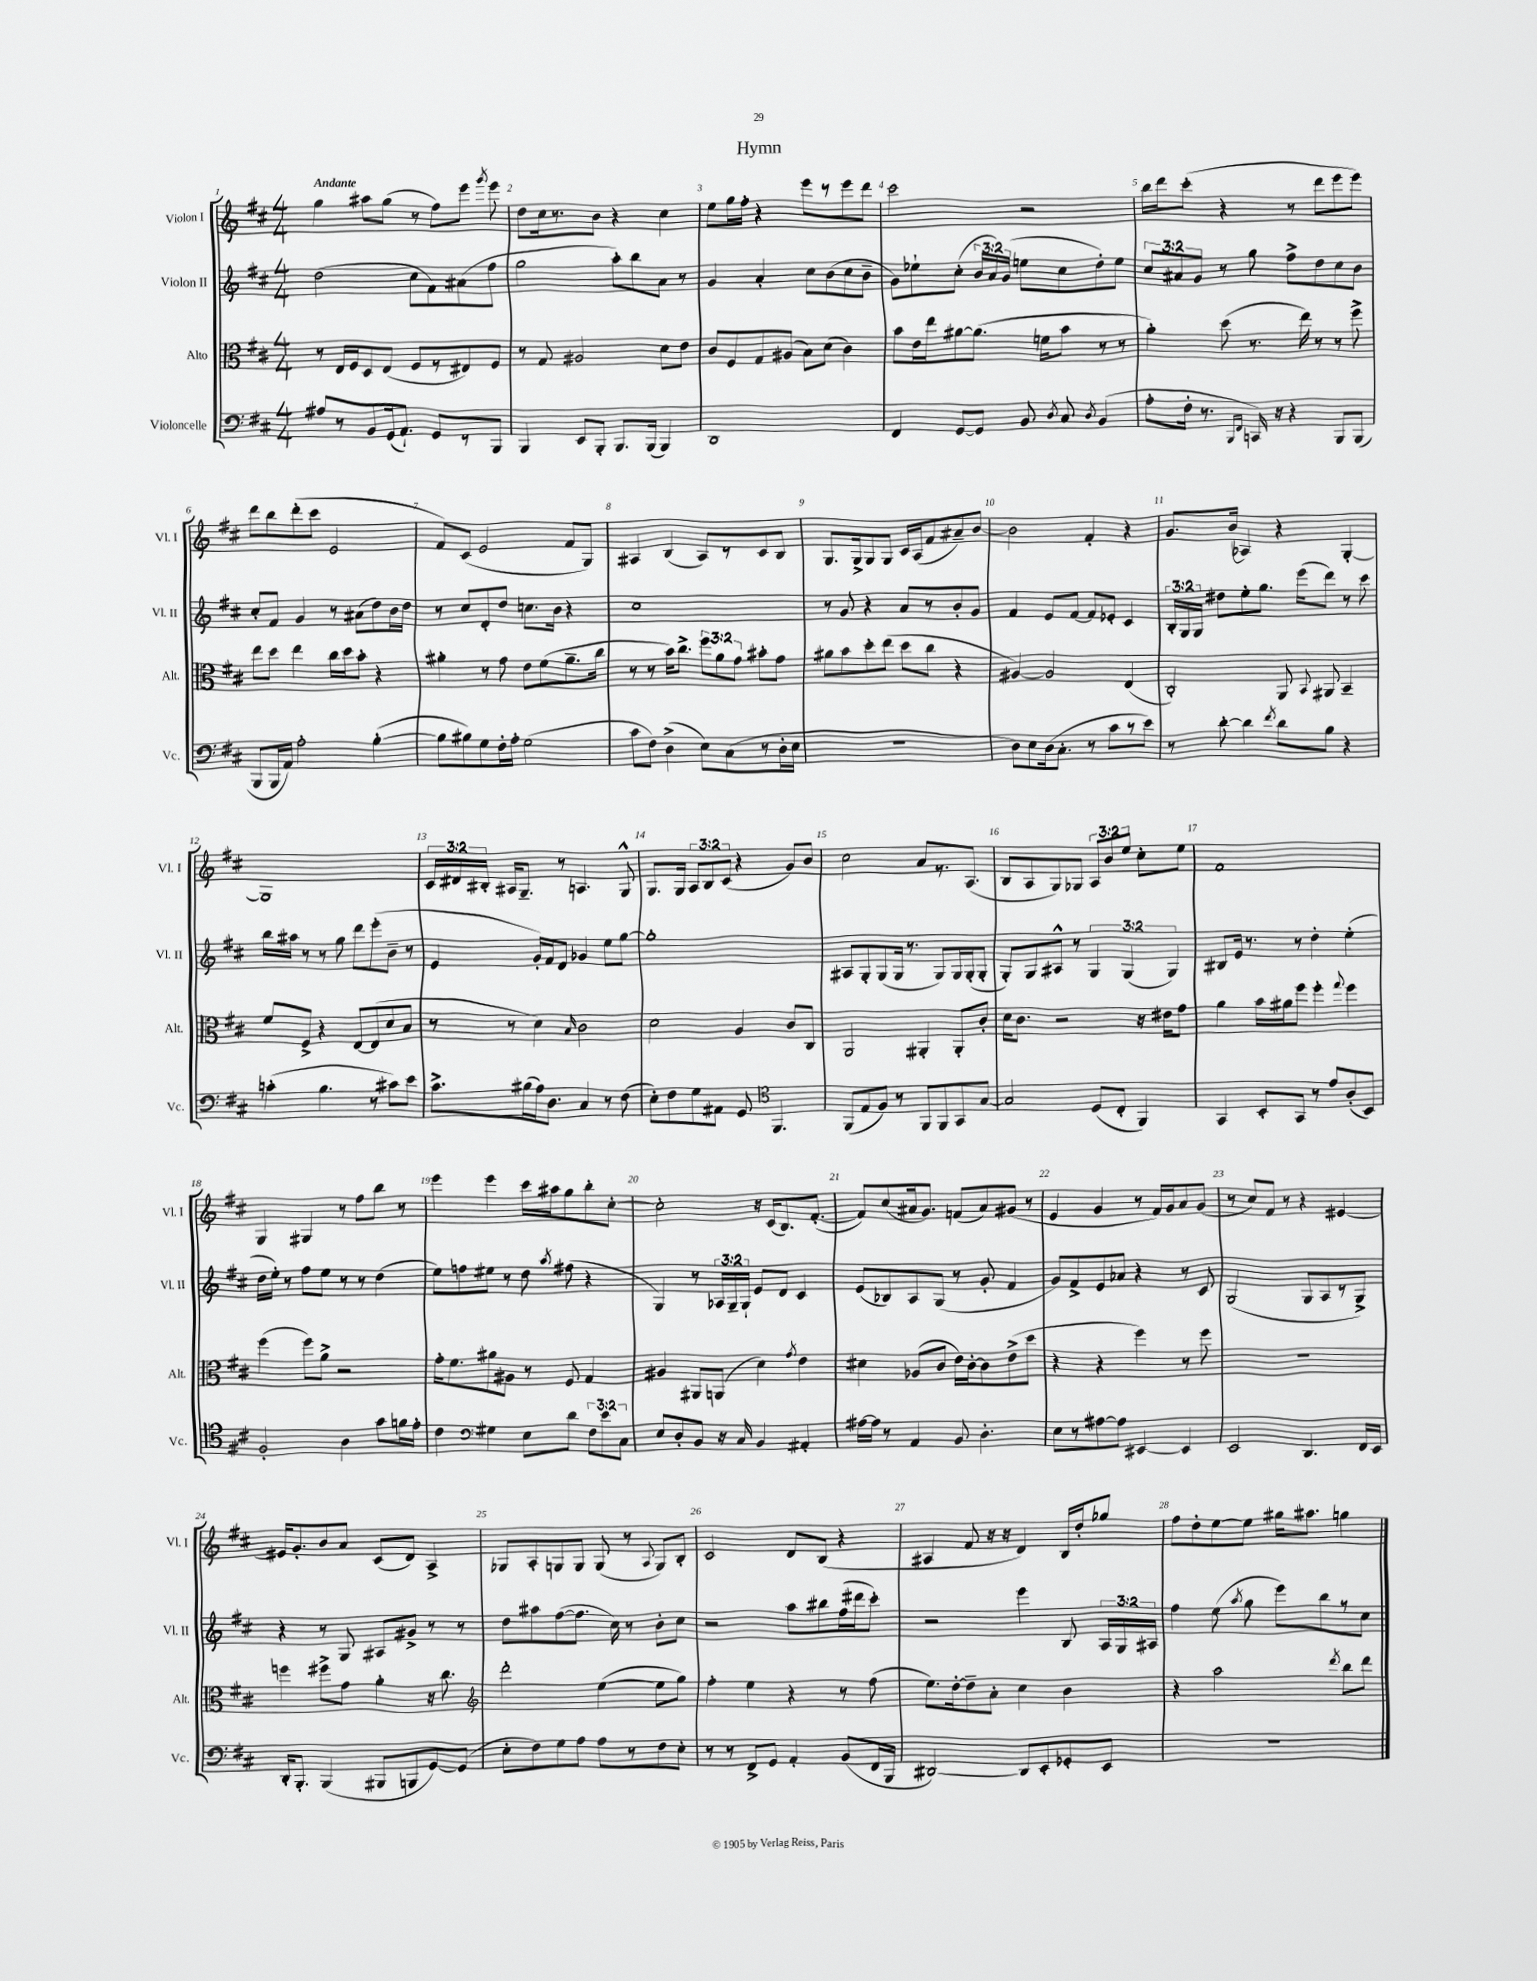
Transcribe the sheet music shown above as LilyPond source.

\header { title = "Hymn" }
<<
\new StaffGroup <<
\new Staff = "s0" \with { instrumentName = "Violon I" shortInstrumentName = "Vl. I" } {
    \clef treble \key d \major \numericTimeSignature \time 4/4 \override Staff.TupletNumber.text = #tuplet-number::calc-fraction-text \tempo "Andante"
    \autoBeamOff g''4 ais''8[ g''8]( r8 fis''8[) e'''8] \acciaccatura { g'''8 } e'''8 |
    d''8[ cis''16 r8. b'8] r4 cis''4 |
    e''8[ g''16 fis''16]-. r4 e'''8[ r8 e'''8 d'''8] |
    cis'''2 r2 |
    b''16[ d'''16 cis'''8]-.( r4 r8 d'''8[ e'''8 e'''8]) |
    d'''8[ b''8 d'''8-.( cis'''8] e'2 |
    fis'8[) cis'8]( e'2 fis'8[ g8]) |
    ais4 b4( ais8[) r8 cis'8 b8] |
    g8.[ g16-> g8 g8] cis'16[ a16( fis'8 ais'8--) b'8]~ |
    b'2 fis'4-. r4 |
    g'8.[ b'16]( aes4) r4 g4~-. |
    g1 |
    \tuplet 3/2 { cis'16[ dis'16 bis16]-. } ais16[ g8.]-- r8 a4. g8-^ |
    g8.[ g16] \tuplet 3/2 { a8[ b8 cis'8]( } r4 g'8[) b'8] |
    cis''2 a'8[ r8. a8.]( |
    b8[ a8 g8) ges8] \tuplet 3/2 { a8[ b'8 e''8] } cis''8[-. e''8] |
    fis'1 |
    g4 gis4 r8 fis''8[ b''8] r8 |
    e'''4 e'''4 cis'''16[ ais''16 g''8 b''8-. cis''8]~-. |
    cis''2-. r16 cis'16[( b8.) fis'8.]~-.( |
    fis'8[) cis''8( ais'16 g'8.]) f'8[( ais'8) gis'8]( r8 |
    e'4 g'4 r8 fis'16[) g'16 a'8 g'8]( |
    r8 cis''8[) fis'8] r8 r4 eis'4~ |
    eis'16[ g'8.-. b'8 a'8] cis'8[( d'8]) a4-> |
    ges8[ a8-. g8 g8] g8( r8 \appoggiatura { a8 } g8[) b8]-. |
    cis'2 d'8[ b8]( r4 |
    ais4 fis'8 r16 r16 d'4) b16[ d''16-. ges''8] |
    fis''8[ d''8-. e''8~ e''8] gis''16[ ais''8.] g''4 \bar "|." |
}
\new Staff = "s1" \with { instrumentName = "Violon II" shortInstrumentName = "Vl. II" } {
    \clef treble \key d \major \numericTimeSignature \time 4/4 \override Staff.TupletNumber.text = #tuplet-number::calc-fraction-text
    \autoBeamOff d''2( cis''8[ fis'8) ais'8( fis''8] |
    g''2 a''8[-.) b''8 a'8] r8 |
    g'4 a'4-. cis''8[ b'8( cis''8 b'8]-- |
    g'8[) ees''8-! cis''8]-.( \tuplet 3/2 { b'16[ a'16) g'16]( } e''8[ cis''8 d''8-.) e''8] |
    \tuplet 3/2 { cis''8[ ais'8 g'8] } r8 g''8 fis''8[-> d''8 cis''8 b'8] |
    cis''8[-. fis'8] g'4 r8 ais'8[( d''8) b'16 d''16] |
    r8 cis''8[ d'8-. d''8] c''8.[ b'16] r4 |
    cis''1 |
    r8 g'8 r4 a'8[ r8 b'8-. g'8] |
    fis'4 e'8[ fis'8]~ fis'8[ ees'8]-. cis'4 |
    \tuplet 3/2 { b16[-. g16 g16] } dis''8[ e''8-. g''8.] e'''16[( d'''8]) r8 cis'''8 |
    b''16[ ais''16] r8 r8 g''8 d'''8[ e'''8-.( b'8]-- r8 |
    e'4 g'16[-.) fis'16 d'8] ges'4 e''8[ g''8]~ |
    g''1-. |
    ais8[ g8-. g8( g16] r8. g8[) g16 g16-.( g8]-. |
    g8[-.) g8 ais8]-^ r8 \tuplet 3/2 { g4 g4( g4) } |
    bis8[ e'16] r8. r8 d''4-. e''4-.( |
    d''16[ e''16]-.) r8 fis''8[ e''8] r8 r8 d''4( |
    e''8[) f''8 eis''8] r8 d''8 \acciaccatura { a''8 } fis''8( r4 |
    g4) r8 \tuplet 3/2 { aes16[ g16-- g16]-! } e'8[ d'8] cis'4 |
    e'8[( bes8) a8 g8]( r8 g'8-. fis'4 |
    g'8[) fis'8-> e'8 aes'8] r4 r8 cis'8 |
    g2( g8[ a8 r8 g8]->) |
    r4 r8 g8 ais8[ gis'8]-> r8 r8 |
    d''8[ ais''8 fis''8~( fis''8.] cis''16) r8 b'8[-. cis''8] |
    r2 a''8[ bis''8 fis''16( dis'''16 cis'''8]-.) |
    r2 e'''4 b8 \tuplet 3/2 { a16[ g16 ais16] } |
    fis''4 e''8( \acciaccatura { a''8 } g''8 e'''8[) b''8 r8 cis''8] \bar "|." |
}
\new Staff = "s2" \with { instrumentName = "Alto" shortInstrumentName = "Alt." } {
    \clef alto \key d \major \numericTimeSignature \time 4/4 \override Staff.TupletNumber.text = #tuplet-number::calc-fraction-text
    \autoBeamOff r8 e16[ fis16 d8 e8]( fis8[ r8 eis8) fis8] |
    r8 g8 ais2 d'8[ e'8] |
    cis'8[ fis8 g8 ais8]( b8[) d'8]( cis'4) |
    b'8[ e'16 e''16 ais'8~ ais'8.]( f'16[ b'8] r8 r8 |
    a'4-.) d''8( r8. e''16) r8 r8 fis''8-> |
    e''8[ d''8] e''4 cis''16[ d''16 b'8]-. r4 |
    ais'4-. r8 g'8 e'8[ fis'8( ais'8.-- cis''16] |
    r8 r8 b'16[) cis''8.]-> \tuplet 3/2 { fis''8[ a'8 g'8] } bis'8[-. g'8] |
    ais'8[ b'8 d''8-. e''8]( d''8[ cis''8] r4 |
    ais4~) ais2 e4( |
    cis2-.) a,8 \appoggiatura { b,8 } ais,8 b,4-- |
    fis'8[ fis8]-> r4 e8[~ e8( d'8 b8] |
    r8 r8 d'4) \grace { b16 } cis'2 |
    d'2 a4 cis'8[ cis8] |
    a,2 ais,4-. ais,8[-. cis'8]-. |
    d'16[ cis'8.] r2 r16 eis'16[ g'8] |
    a'4 b'16[ ais'16 fis''8] fis''4-. \appoggiatura { g''8 } fis''4 |
    fis''4( fis''8[) a'8]-> r2 |
    g'16[-. fis'8. ais'8 ais8] r8 fis8 g4 |
    ais4 ais,8[ a,8]( d'4) \acciaccatura { g'8 } e'4 |
    dis'4 aes8[( cis'8] e'16[) cis'16~-. cis'8 e'8->( d''8] |
    r4 r4 fis''4) r8 fis''8 |
    r1 |
    f''4 fis''8[-> g'8] a'4-. r16 cis''8. |
    \clef treble d'''2-. e''4~( e''8[ g''8]) |
    fis''4-. e''4 r4 r8 fis''8( |
    e''8.[) d''16~-. d''8-- a'8]-. cis''4 b'4 |
    r4 a''2 \acciaccatura { d'''8 } b''8[ d'''8] \bar "|." |
}
\new Staff = "s3" \with { instrumentName = "Violoncelle" shortInstrumentName = "Vc." } {
    \clef bass \key d \major \numericTimeSignature \time 4/4 \override Staff.TupletNumber.text = #tuplet-number::calc-fraction-text
    \autoBeamOff ais8[ r8 b,8 g,16( a,8.]-!) g,8[ r8 b,,8] |
    b,,4 e,8[ b,,8]-. b,,8.[ b,,16]( b,,4) |
    d,1 |
    fis,4 g,8[~ g,8] b,8 \acciaccatura { d8 } cis8 \acciaccatura { d8 } b,4( |
    a8[-. fis16]-. r8. \grace { b,,16[ fis,16] } c,16) r16 r4 b,,8[ b,,8]( |
    b,,8[ b,,16 a,16]) a2-. b4~-.( |
    b8[ bis8) g8 fis16-. a16]-. g2( |
    cis'8[ fis8]) d4->( e8[) cis8( r8 d16-. e16] |
    R1 |
    d8[) e8 d16( cis8.]-. r8 cis'8[ r8 e'8]) |
    r8 d'8~-. d'4 \acciaccatura { fis'8 } d'8[ b8] r4 |
    c'4-.( b4. r8 cis'8[) e'8] |
    cis'8.[-> bis16( a16) d8.] cis4 r8 fis8( |
    e8[-.) fis8 g8 ais,8] g,8 \clef tenor fis,4. |
    fis,8[( e8 fis8]) r8 fis,8[ fis,8 g,8 g8]~ |
    g2 d8[( cis8]-. fis,4) |
    g,4 b,8[-. g,8] r8 e'8[ a8-.( b,8]) |
    fis2-. a4 g'8[ f'16 e'16]-. |
    cis'4 \clef bass gis4 e8[ d'8] \tuplet 3/2 { fis8[ e'8 cis8] } |
    e8[ d8-. b,8] r16 cis16 b,4 ais,4-. |
    ais16[~ ais16] r8 a,4 b,8 d4.-. |
    e8[ r8 ais8~ ais8] eis,4~ eis,4 |
    e,2 d,4. fis,16[ e,16] |
    d,16[-. b,,8.]-. b,,4( bis,,8[ b,,8 g,8~) g,8]( |
    e8[-. fis8) g8 a8] a8[ r8 fis8 e8]-. |
    r8 r8 fis,8[-> g,8] a,4-. b,8[( fis,16 b,,16] |
    dis,2~) dis,8[ e,8-. ges,8-. e,8] |
    R1 \bar "|." |
}
>>
>>
\layout { \context { \Score \override BarNumber.break-visibility = ##(#f #t #t) barNumberVisibility = #all-bar-numbers-visible } }
